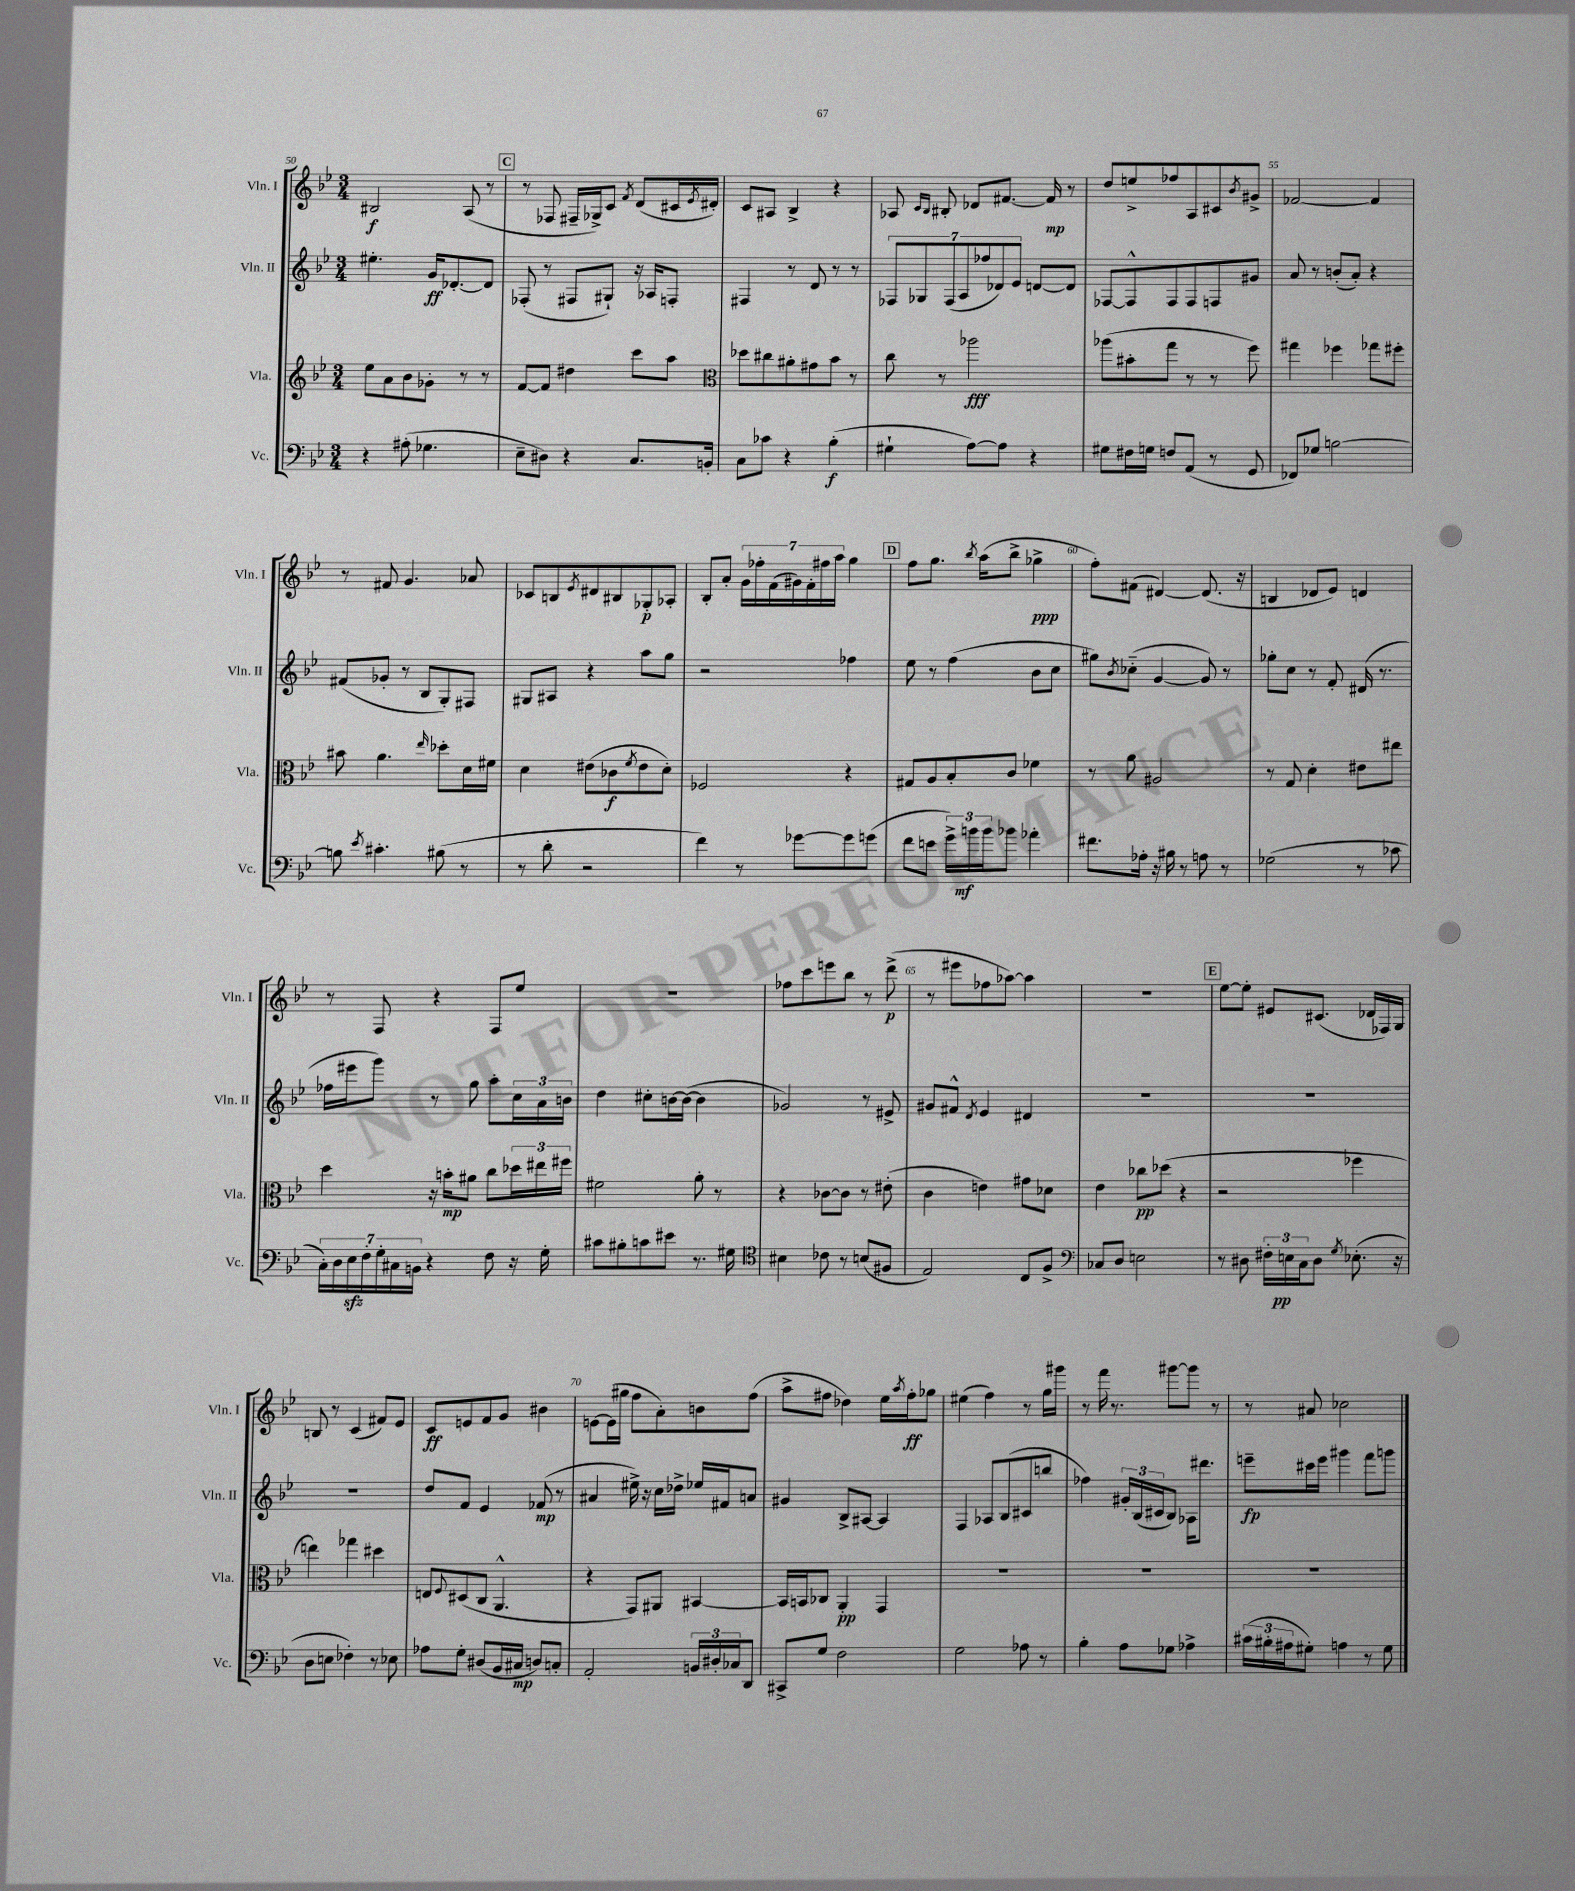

**kern	**kern	**kern	**kern
*staff4	*staff3	*staff2	*staff1
*clefF4	*clefG2	*clefG2	*clefG2
*k[b-e-]	*k[b-e-]	*k[b-e-]	*k[b-e-]
*M3/4	*M3/4	*M3/4	*M3/4
4r	8ee-	4.ee#'	2B#
.	8a	.	.
(8A#'	8b-	.	.
4.G-	8g-'	16g	.
.	.	[8.d-'	.
.	8r	.	(8A
.	8r	8d-]	8r
=	=	=	=
8E-~	[8f	(8F-'	8r
8D#)	8f]	8r	8F-
4r	4dd#	8F#	16F#~
.	.	.	16G-^)
.	.	8G#`)	8c
.	.	.	8qf
8.C	8ccc	16r	(8d
.	.	16A-	.
.	8aa	8F'	16c#
.	.	.	8qe-
16BB'	.	.	16d#')
=	=	=	=
*	*clefC3	*	*
8C	8dd-	4F#	8c
8c-	8cc#	.	8A#
4r	8a#'	8r	4B-^
.	8g#	8d	.
(4B-'	8b-	8r	4r
.	8r	8r	.
=	=	=	=
4G#`	8cc	14F-	8A-
.	.	14G-	.
.	.	.	16qqc
.	.	.	16qqB-
.	8r	.	8B#'
.	.	(14F-	.
.	.	14A	.
[8A)	2aa-	.	8d-
.	.	14ff-	.
.	.	14d-)	.
8A]	.	.	[8.f#
.	.	14e-	.
4r	.	[8d	.
.	.	.	16f#]
.	.	8d]	8r
=	=	=	=
8G#	(8aa-	[8F-	8dd
16F#	8b#'	8F-^^]	8ee^
16G	.	.	.
8F	8gg	8F-	8ff-
(8AA	8r	8F-	8A
8r	8r	8F	8c#
.	.	.	8qb-
8GG	8ff)	8g#	8g#^
=	=	=	=
8FF-)	4gg#	8a	[2f-
8G-	.	8r	.
[2B	4ff-	(8b'	.
.	.	8a')	.
.	8gg-	4r	4f-]
.	8ff#'	.	.
=	=	=	=
8B]	8b#	(8f#	8r
8qe-	.	.	.
4.c#'	4.a	8g-'	8f#
.	.	8r	4.g
.	.	8B-	.
.	16qqee-	.	.
(8B#	8dd-'	8G')	.
8r	16d	8F#	8a-
.	16f#	.	.
=	=	=	=
8r	4d	8G#	8c-
8d'	.	8A#	8B
.	.	.	8qe-
2r	(8e#	4r	8d#
.	8c-	.	8B#
.	8qf	.	.
.	8e#	8aa	8G-'
.	8d')	8gg	8A-'
=	=	=	=
4f)	2F-	2r	8B-'
.	.	.	8a'
8r	.	.	28g
.	.	.	28ff-'
.	.	.	(28f
.	.	.	28g#)
[8g-	.	.	.
.	.	.	28f'
.	.	.	28ff#
.	.	.	28aa
8g-]	4r	4ff-	4gg
(8g	.	.	.
=	=	=	=
8f	8G#	8ee-	8ff
8e	8A	8r	8.gg
24g^)	8B-'	(4ff	.
24b	.	.	.
.	.	.	8qbb-
.	.	.	(16aa
24b	.	.	.
8b-	8c	.	8bb-^
4a-'	4f-	8b-	4gg-^
.	.	8cc	.
=	=	=	=
8.f#	8r	8gg#)	8ff')
.	.	8qb-	.
.	8a	(8cc-'~	(8f#
16A-'	.	.	.
16r	2A#	[4g	[4d#)
16B#	.	.	.
8r	.	.	.
8A	.	8g])	(8.d#]
8r	.	8r	.
.	.	.	16r
=	=	=	=
(2G-	8r	8gg-'	4B
.	8G	8cc	.
.	4d'	8r	8d-
.	.	8f'	8e-)
8r	8e#	(16d#	4d
.	.	8.r	.
8c-	8ee#	.	.
=	=	=	=
28C')	4dd	16ff-	8r
28D	.	.	.
.	.	16eee#	.
28E-	.	.	.
28F'	.	.	.
.	.	8ggg)	8F
28G'	.	.	.
28C#	.	.	.
28BB	.	.	.
4r	16r	8r	4r
.	16b'	.	.
.	8a#	8gg	.
8F	8cc	8aa'	8F
16r	24dd-	24cc	8ee-
.	24ee#	24a	.
16G'	.	.	.
.	24ff#	24b	.
=	=	=	=
8c#	2f#	4dd	2.r
8B#'	.	.	.
8c	.	8cc#'	.
8e#	.	[16b	.
.	.	(16b_	.
8.r	8a'	4b]	.
.	8r	.	.
16G#	.	.	.
=	=	=	=
*clefC4	*	*	*
4B#	4r	2g-)	8ff-
.	.	.	8ccc
8c-	[8c-	.	8eee
8r	8c-]	.	8bb-
(8B	8r	8r	8r
8F#	(8e#'	8e#^	(8ddd^
=	=	=	=
2E-)	4c	8g#	8r
.	.	8f#^^	8eee#
.	.	8qd	.
.	4e)	4e-	8ff-
.	.	.	[8aa-)
8C	8g#	4d#	4aa-]
8F^	8d-	.	.
=	=	=	=
*clefF4	*	*	*
8C-	4e-	2.r	2.r
8D	.	.	.
2E	8cc-	.	.
.	(8dd-	.	.
.	4r	.	.
=	=	=	=
8r	2r	2.r	[8ee-
8D#	.	.	8ee-']
24F#'	.	.	8e#
24E	.	.	.
24C	.	.	.
8D#	.	.	(8.c#
8qG	.	.	.
(8.E-'	4ff-	.	.
.	.	.	16d-
.	.	.	16F-)
16r	.	.	16G
=	=	=	=
8D	4ee)	2.r	8B
8E	.	.	8r
4F-')	4gg-	.	(4c
8r	4dd#	.	8f#)
8E-	.	.	8e-
=	=	=	=
8A-	8E	8dd	8c
.	8qqF	.	.
8G'	(8D#	8f	8e
(8D#	8C	4e-	8f
16BB-	4.AA^^	.	8g
16C#	.	.	.
8D)	.	(8f-	4b#
8C'	.	8r	.
=	=	=	=
2AA'	4r	4a#	[8e
.	.	.	(16e]
.	.	.	16gg#
.	8GG)	16ee#^)	8ff
.	.	16r	.
.	8AA#	16cc	8a')
.	.	16dd-^	.
24BB	[4BB#	16ee-	8b
24D#'	.	.	.
.	.	16f#	.
24C-	.	.	.
8DD	.	8a	(8ff
=	=	=	=
8CC#^	16BB#]	4g#	8aa^
.	16BB	.	.
8G	8C-	.	8ff#
2F	4AA'	8B-^	4dd-)
.	.	[8A#	.
.	4GG	4A#]	16ee-
.	.	.	8qaa
.	.	.	16ff#'
.	.	.	8gg-
=	=	=	=
2G	2.r	4F	(4ee#
.	.	8A-	4ff)
.	.	(8B-	.
8A-	.	8c#	8r
8r	.	8bb	16gg
.	.	.	16ggg#
=	=	=	=
4B-'	2.r	4ff-)	8r
.	.	.	16fff
.	.	.	8.r
8A	.	24g#'	.
.	.	(24B-	.
.	.	24c#	.
8G-	.	8B-)	[8ggg#
4A-^	.	16A-	8ggg#]
.	.	8.ddd#	.
.	.	.	8r
=	=	=	=
(24c#	2.r	8eee~	8r
24B#'	.	.	.
24A#	.	.	.
8G#')	.	16ccc#	8a#
.	.	16eee	.
4A	.	4ggg#	2cc-
8r	.	8fff	.
8G#	.	8ggg	.
==	==	==	==
*-	*-	*-	*-
